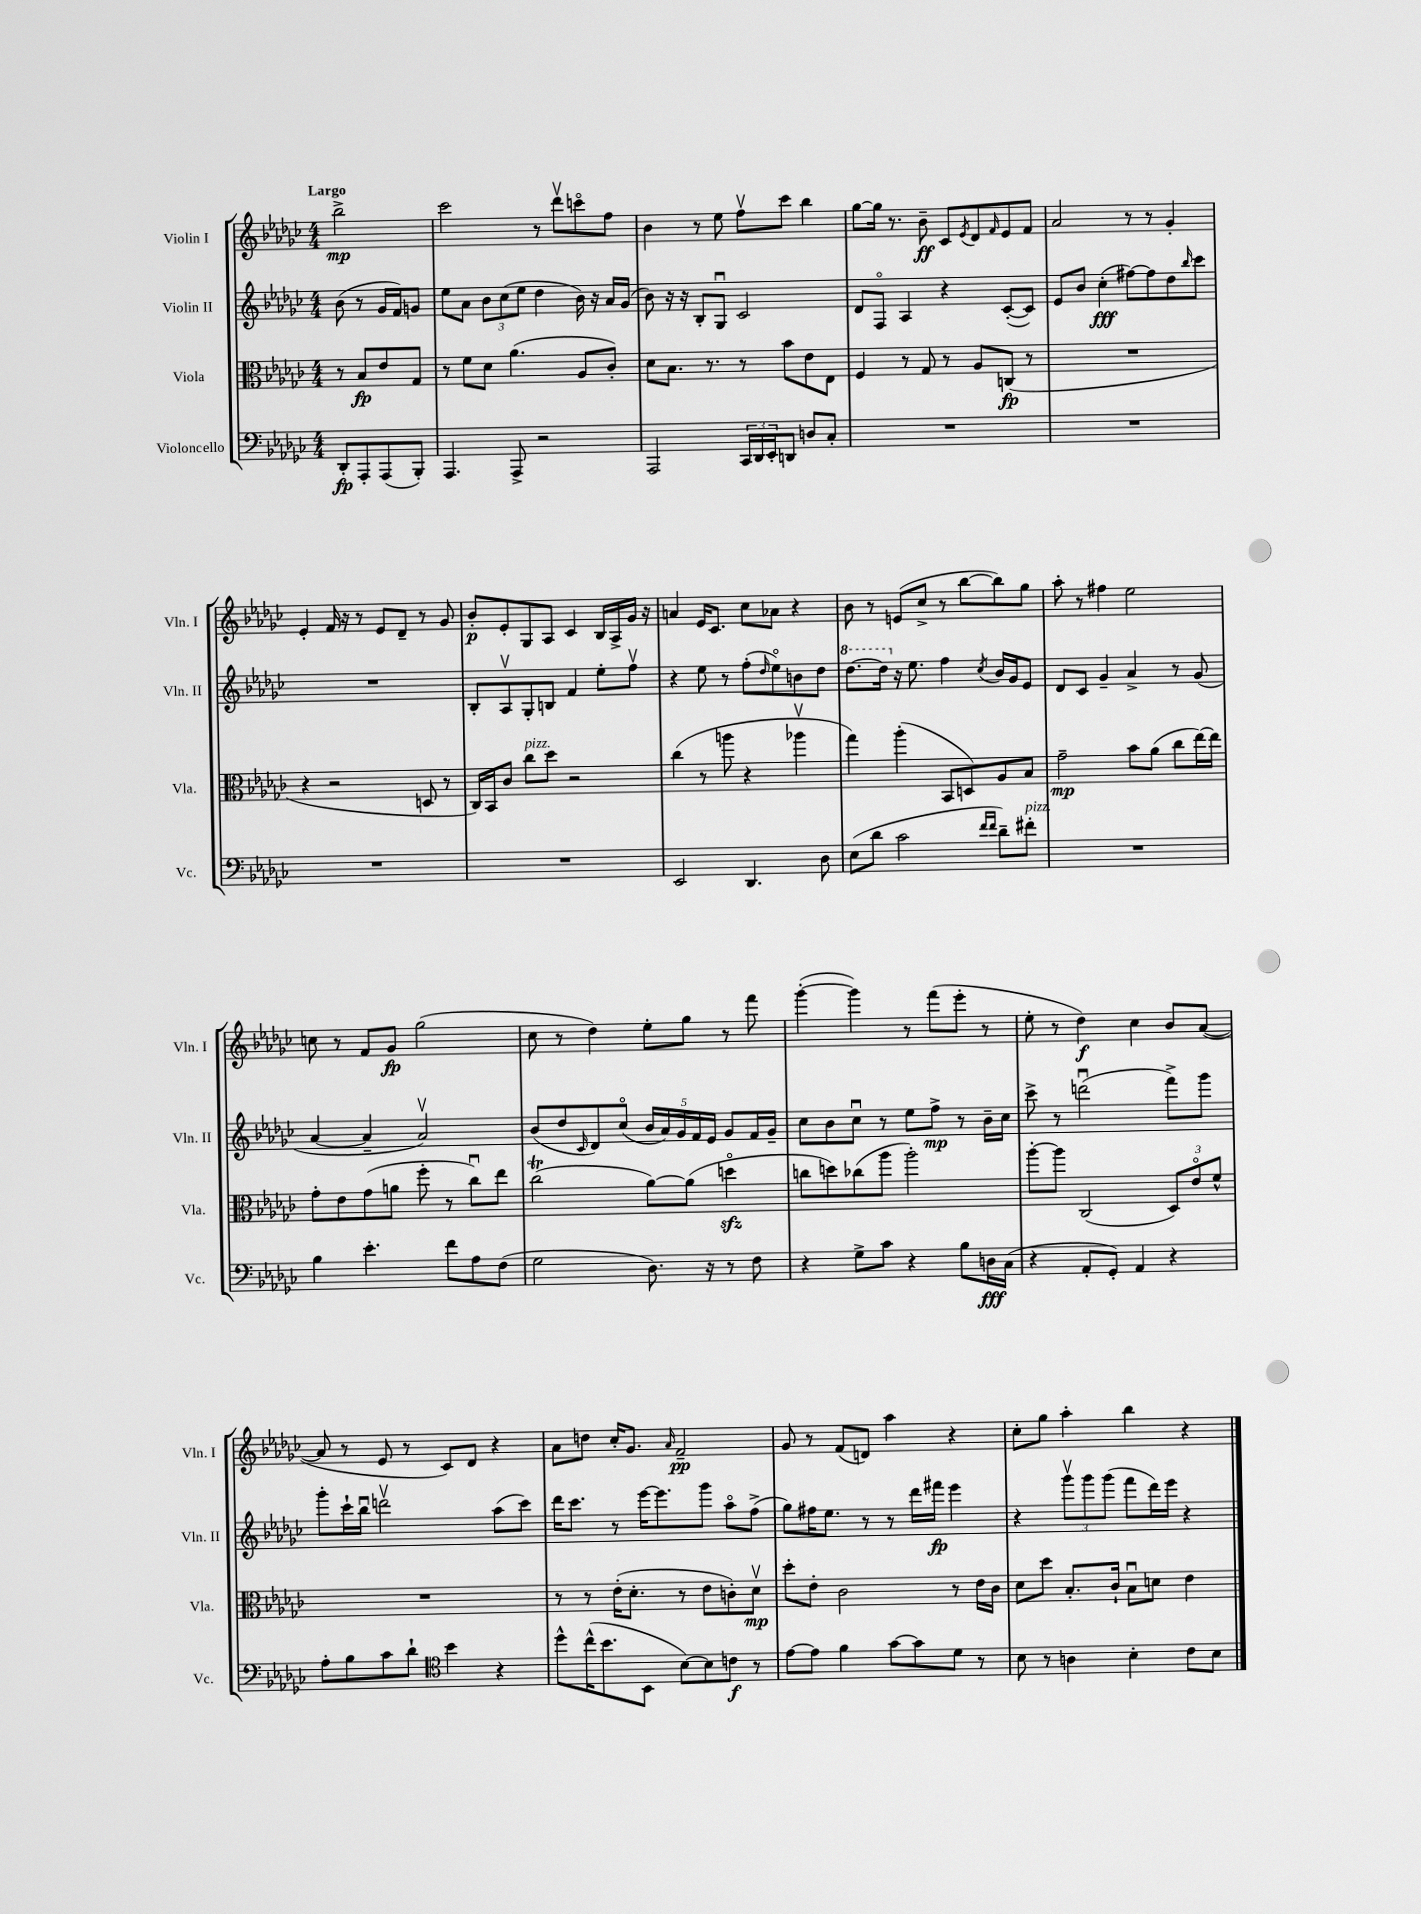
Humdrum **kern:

**kern	**kern	**kern	**kern
*staff4	*staff3	*staff2	*staff1
*clefF4	*clefC3	*clefG2	*clefG2
*k[b-e-a-d-g-c-]	*k[b-e-a-d-g-c-]	*k[b-e-a-d-g-c-]	*k[b-e-a-d-g-c-]
*M4/4	*M4/4	*M4/4	*M4/4
8DD-'/L	8r	(8b-\	2bb-^\
8AAA-'/	8B-/L	8r	.
(8AAA-/	8e-/	16g-/LL	.
.	.	16f/J)	.
8BBB-'/J)	8G-/J	8g/J	.
=	=	=	=
4.AAA-/	8r	8ee-\L	2ccc-\
.	8f\L	8a-\J	.
.	8d-\J	12b-\L	.
.	.	(12cc-\	.
8AAA-^/	(4.a-\	.	.
.	.	12ee-\J	.
2r	.	4dd-\	8r
.	.	.	8ddd-v\L
.	8A-/L	16b-\)	8ccco\
.	.	16r	.
.	8c-'/J)	16a-/LL	8ff\J
.	.	(16g-/JJ	.
=	=	=	=
2AAA-/	8d-\L	8b-\)	4b-\
.	8.B-\J	16r	.
.	.	16r	.
.	.	8B-'/L	8r
.	8.r	.	.
.	.	8G-u/J	8ee-\
24CC-/LL	8r	2c-/	8ffv\L
24DD-/	.	.	.
24EE-'/J	.	.	.
8DD/J	8b-\L	.	8ccc-\J
8D/L	8e-\	.	4bb-\
8C-'/J	8E-\J	.	.
=	=	=	=
1r	4F/	8d-/L	[8gg-\L
.	.	8Fo/J	16gg-\]Jk
.	.	.	8.r
.	8r	4A-/	.
.	8G-/	.	8b-~\
.	8r	4r	8c-/L
.	.	.	8qe-/
.	8A-/L	.	8d-/
.	.	.	16qqf/
.	(8C/J	([8c-'/L	8e-/
.	8r	8c-/]J)	8f/J
=	=	=	=
1r	1r	8e-/L	2a-/
.	.	8b-/J	.
.	.	(4cc-'\	.
.	.	[8ff#\L)	8r
.	.	8ff#\]	8r
.	.	8dd-\	4g-'/
.	.	16qqbb-/	.
.	.	8ccc-\J	.
=	=	=	=
1r	4r	1r	4e-'/
.	2r	.	16f/
.	.	.	16r
.	.	.	8r
.	.	.	8e-/L
.	.	.	8d-~/J
.	8D/	.	8r
.	8r	.	8g-/
=	=	=	=
1r	16C-/LL)	8B-'/L	8b-'/L
.	16BB-/J	.	.
.	8c-/J	8A-v/	8e-'/
.	8cc-\L	8G-'/	8G-/
.	8dd-\J	8B/J	8A-/J
.	2r	4f/	4c-/
.	.	8ee-'\L	16B-/LL
.	.	.	16A-^/
.	.	8ffv\J	16g-/JJ
.	.	.	16r
=	=	=	=
2EE-/	(4cc-\	4r	4a/
.	8r	8ee-\	16e-/LK
.	.	.	8.c-/J
.	8aa\	8r	.
4.DD-/	4r	(8ff'\L	8cc-\L
.	.	16qqdd-/	.
.	.	8ee-o\)	8a-\J
.	4aa-v\	8b\	4r
8D-\	.	8dd-\J	.
=	=	=	=
(8E-\L	4gg-\)	[8.ddd-\L	8b-\
8d-\J	.	.	8r
.	.	16ddd-\]Jk	.
2c-\	(4aa-'\	16r	(8e/L
.	.	8.ee-\	.
.	.	.	8cc-^/J
.	8BB-/L	4ff\	8r
.	8D/)	.	[8bb-\L
16qqf/LL	.	.	.
16qqf/JJ	.	8qcc-/	.
8d-~\L)	8A-/	16b-/LL	8bb-\])
.	.	16g-/J	.
8f#'\J	8B-/J	8e-/J	8gg-\J
=	=	=	=
1r	2g-~\	8d-/L	8aa-'\
.	.	8c-/J	8r
.	.	4g-~/	4ff#\
.	8b-\L	4a-^/	2ee-\
.	(8a-\J	.	.
.	8cc-\L	8r	.
.	[16ee-\L)	(8g-/	.
.	16ee-\]JJ	.	.
=	=	=	=
4B-\	8g-'\L	[4a-/	8cc\
.	8e-\	.	8r
4.e-'\	(8g-\	4a-~/]	8f/L
.	8a\J	.	8g-/J
.	8ff'\	2a-v/)	(2gg-\
8f\L	8r	.	.
8A-\	8cc-u\L)	.	.
(8F\J	8ee-\J	.	.
=	=	=	=
2G-\	(2cc-\	(8b-/L	8cc-\
.	.	8dd-/	8r
.	.	16qqc-/	.
.	.	8d-/)	4dd-\)
.	.	(8cc-o/J	.
8.D-\)	[8a-\L)	20b-/LL	8ee-'\L
.	.	20a-/)	.
.	.	20g-/	.
.	(8a-\]J	.	8gg-\J
.	.	20f/	.
16r	.	.	.
.	.	20e-/JJ	.
8r	4ddo\	8g-/L	8r
8F\	.	16f/L	8fff\
.	.	16g-~/JJ	.
=	=	=	=
4r	8cc\L	8cc-\L	([4ggg-'\
.	8dd\)	8b-\	.
8G-^\L	(8cc-\	8cc-u\J	4ggg-\])
8c-\J	8aa-\J	8r	.
4r	2aa-'\)	8ee-\L	8r
.	.	8ff^\J	(8fff\L
8B-\L	.	8r	8eee-'\J
16D\L	.	16b-~\LL	8r
(16C-\JJ	.	16cc-\JJ	.
=	=	=	=
4r	[8aa-'\L	8ccc-^\	8ee-'\
.	8aa-\]J	8r	8r
8AA-'/L	(2C-/	(2dddu\	4dd-\)
8GG-'/J)	.	.	.
4AA-/	.	.	4cc-\
4r	12D-/L)	8fff^\L)	8b-/L
.	12e-o/	.	.
.	.	8ggg-\J	([8a-/J
.	12f^^/J	.	.
=	=	=	=
8A-'\L	1r	8ggg-'\L	8a-/]
8B-\	.	16ccc-`\L	8r
.	.	16bb-u\JJ	.
8c-\	.	2dddv\	8e-/
8d-`\J	.	.	8r
*clefC4	*	*	*
4b-\	.	.	8c-/L)
.	.	.	8d-/J
4r	.	(8aa-\L	4r
.	.	8ccc-\J)	.
=	=	=	=
8dd-^^\L	8r	16ddd-\LK	8a-\L
.	.	8.ccc-\J	.
(16cc-^^\K	8r	.	8dd\J
8.b-\	.	.	.
.	(16e-'\LK	8r	16cc-'/LK
.	8.d-'\J	.	8.g-/J
8BB-\J	.	[16eee-\LK	.
.	.	8.eee-\]	.
.	.	.	16qqa-/
[8B-\L)	8r	.	2f~/
8B-\]	8e-\L	8ggg-\J	.
8c\J	8c'\)	8aa-o\L	.
8r	8d-v\J	(8ff^\J	.
=	=	=	=
[8e-\L	8dd-'\L	8gg-\L)	8g-/
8e-\]J	8e-'\J	16ff#\K	8r
.	.	8.ee-\J	.
4f\	2c-\	.	(8f/L
.	.	8r	8d/J)
[8g-\L	.	8r	4aa-\
8g-\]	.	16ddd-\LL	.
.	.	16fff#\JJ	.
8d-\J	8r	4eee-\	4r
8r	16e-\LL	.	.
.	16c-\JJ	.	.
=	=	=	=
8B-\	8d-\L	4r	8cc-'\L
8r	8dd-\J	.	8gg-\J
4A\	8.B-'/L	12ggg-v\L	4aa-'\
.	.	12ggg-\	.
.	.	(12ggg-\J	.
.	16c-`/Jk	.	.
4B-'\	8B-u\L	8fff\L	4bb-\
.	8d\J	16ddd-\L)	.
.	.	16eee-\JJ	.
8c-\L	4e-\	4r	4r
8B-\J	.	.	.
==	==	==	==
*-	*-	*-	*-
